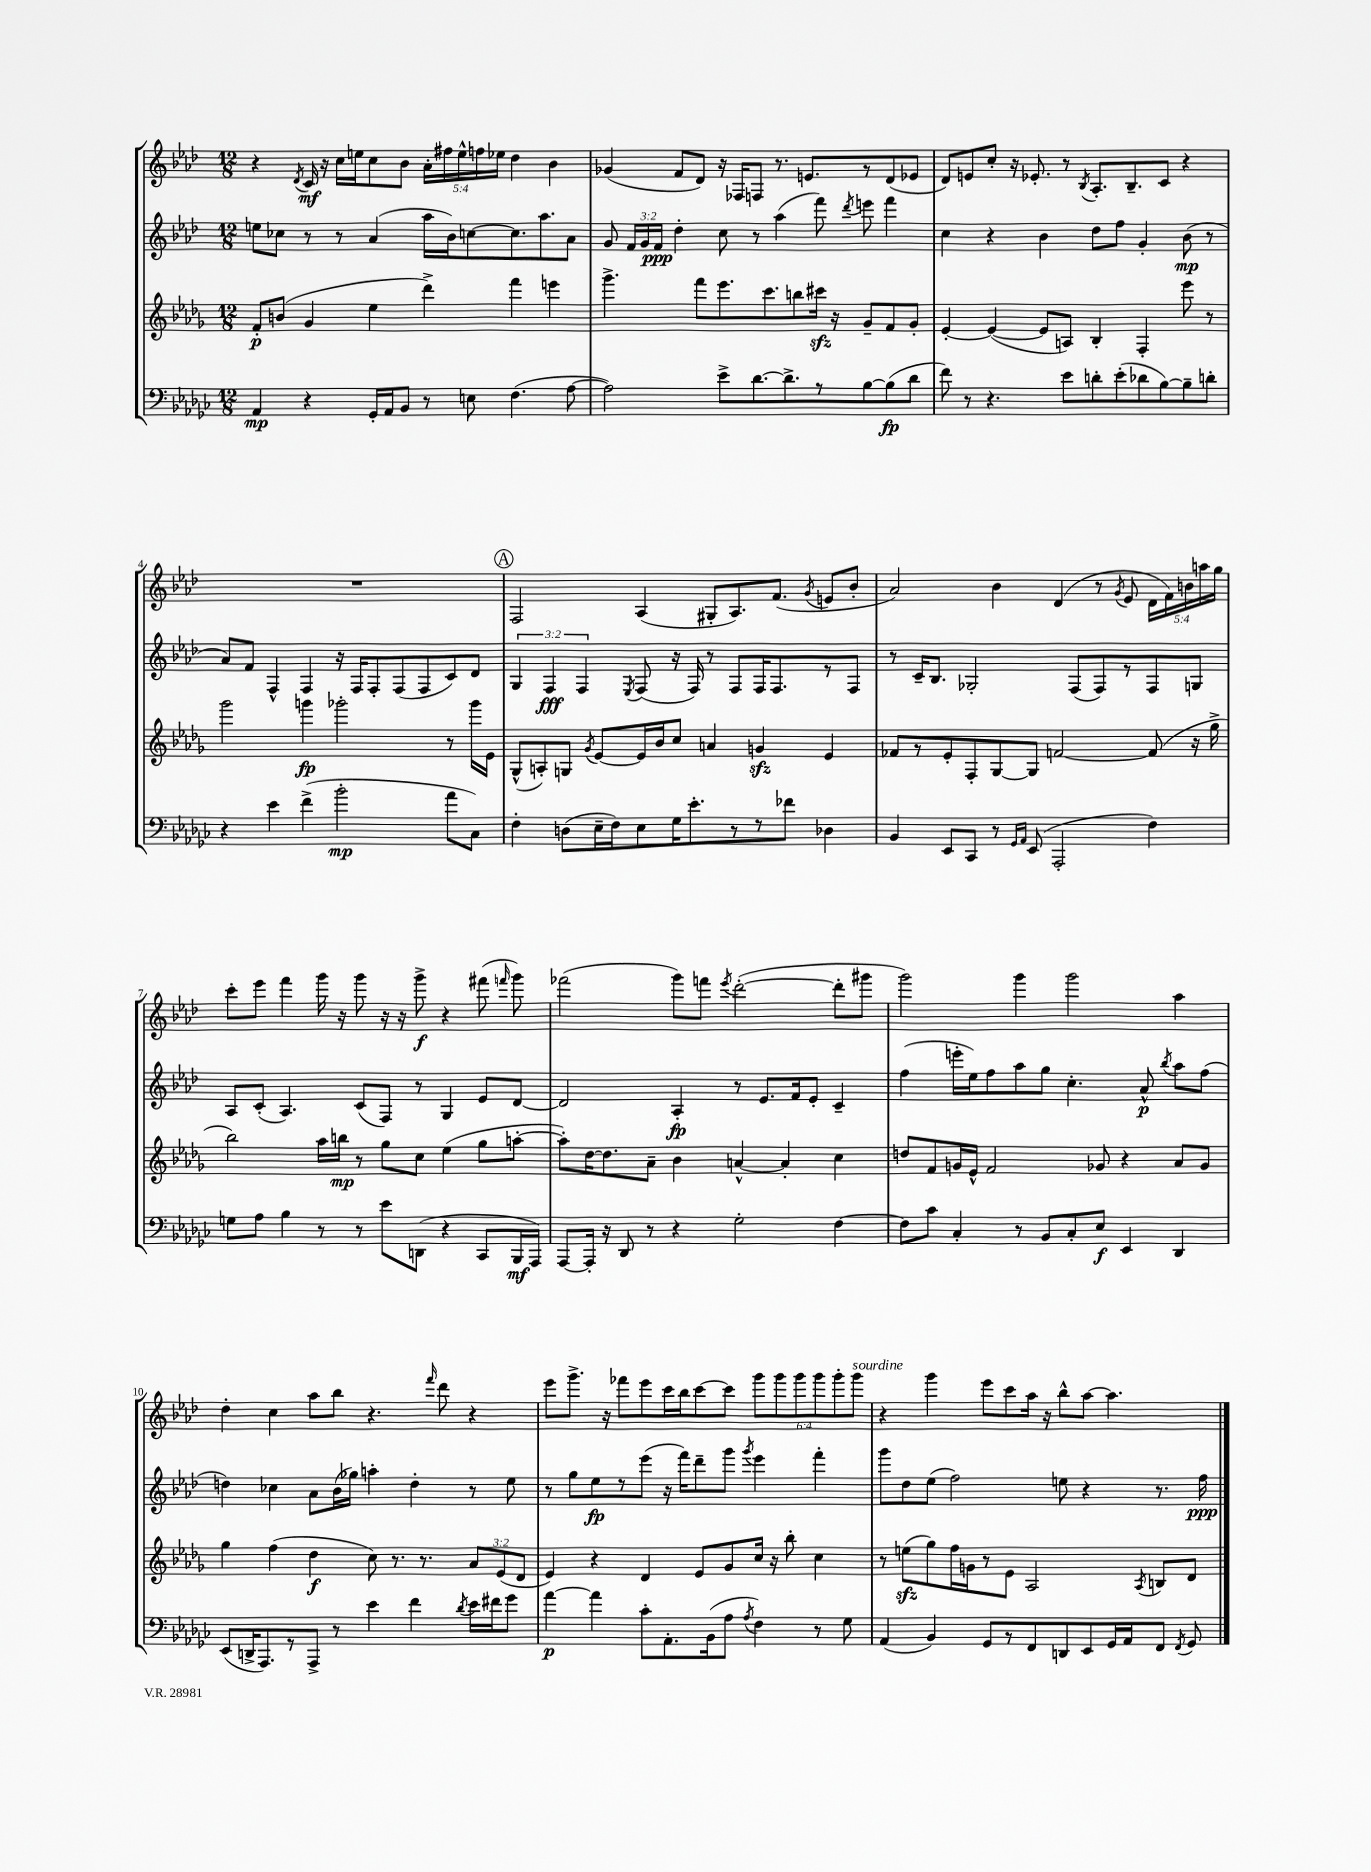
<<
\new StaffGroup <<
\new Staff = "s0" {
    \clef treble \key aes \major \numericTimeSignature \time 12/8 \override Staff.TupletNumber.text = #tuplet-number::calc-fraction-text
    \autoBeamOff r4 \acciaccatura { des'8 } c'16\mf r16 c''16[ e''16 c''8 bes'8] \tuplet 5/4 { aes'16[-. fis''16 e''16-^ f''16 ees''16] } des''4 bes'4 |
    ges'4( f'8[ des'8]) r16 fes16[ f8] r8. e'8.[ r8 des'8( ees'8] |
    des'8[) e'8 c''8]-. r16 ees'8.-. r8 \acciaccatura { bes8 } aes8.[-. bes8.-- c'8] r4 |
    R1. |
    \mark \markup { \circle "A" } f2 aes4( gis8[-. aes8.) f'8.]( \acciaccatura { g'8 } e'8[ bes'8]-. |
    aes'2) bes'4 des'4( r8 \acciaccatura { g'8 } ees'8 \tuplet 5/4 { des'16[ f'16) b'16 a''16 g''16] } |
    c'''8[-. ees'''8] f'''4 g'''16 r16 g'''8 r16 r16 g'''8->\f r4 fis'''8( \grace { f'''16 } g'''8) |
    fes'''2( g'''8[) f'''8] \acciaccatura { ees'''8 } des'''2~-.( des'''8[-. gis'''8] |
    g'''2) g'''4 g'''2 aes''4 |
    des''4-. c''4 aes''8[ bes''8] r4. \grace { f'''16 } des'''8 r4 |
    ees'''8[ g'''8.]-> r16 fes'''8[ ees'''8 c'''16 bes''16 c'''8~ c'''8] \tuplet 6/4 { g'''8[ g'''8 g'''8 g'''8 g'''8-. g'''8]^\markup { \italic "sourdine" } } |
    r4 g'''4 ees'''8[ c'''8 aes''16] r16 bes''8[-^ aes''8]~ aes''4. \bar "|." |
}
\new Staff = "s1" {
    \clef treble \key aes \major \numericTimeSignature \time 12/8 \override Staff.TupletNumber.text = #tuplet-number::calc-fraction-text
    \autoBeamOff e''8[ ces''8] r8 r8 aes'4( aes''16[ bes'16) c''8~ c''8. aes''8. aes'8] |
    g'8 \tuplet 3/2 { f'16[ g'16 f'16]\ppp } des''4-. c''8 r8 aes''4( f'''8) \acciaccatura { des'''8 } e'''8 f'''4 |
    c''4 r4 bes'4 des''8[ f''8] g'4-. bes'8\mp( r8 |
    aes'8[) f'8] f4-^ f4 r16 f16[ f8-. f8( f8 c'8) des'8] |
    \mark \markup { \circle "A" } \tuplet 3/2 { g4 f4\fff f4 } \acciaccatura { ees8 } f8( r16 f16) r8 f8[ f16 f8. r8 f8] |
    r8 c'16[-- bes8.] ges2-. f8[( f8) r8 f8 g8] |
    aes8[ c'8]-.( aes4.) c'8[( f8]) r8 g4 ees'8[ des'8]~ |
    des'2 aes4-.\fp r8 ees'8.[ f'16 ees'8]-. c'4-- |
    f''4( e'''16[-. ees''16) f''8 aes''8 g''8] c''4.-. aes'8-^\p \acciaccatura { bes''8 } aes''8[ f''8]( |
    d''4) ces''4 aes'8[ bes'16( ges''16]) a''4-. d''4-. r8 ees''8 |
    r8 g''8[ ees''8\fp r8 ees'''8]( r16 f'''16[) des'''8-- g'''8] \acciaccatura { g'''8 } ees'''4 f'''4-. |
    g'''8[ des''8 ees''8]( f''2) e''8 r4 r8. f''16\ppp \bar "|." |
}
\new Staff = "s2" {
    \clef treble \key des \major \numericTimeSignature \time 12/8 \override Staff.TupletNumber.text = #tuplet-number::calc-fraction-text
    \autoBeamOff f'8[-.\p b'8]( ges'4 ees''4 des'''4->) f'''4 e'''4 |
    ges'''4.-> f'''8[ ees'''8. c'''8. b''8 cis'''16]\sfz r16 ges'8[-- f'8 ges'8]-. |
    ees'4~-. ees'4~( ees'8[ a8]) bes4-. f4-. ees'''8 r8 |
    ges'''2 g'''4\fp ges'''2-. r8 ges'''16[ ees'16] |
    \mark \markup { \circle "A" } ges8[-^( a8-.) g8] \acciaccatura { ges'8 } ees'8[~ ees'16 bes'16 c''8] a'4 g'4\sfz ees'4 |
    fes'8[ r8 ees'8-. f8-. ges8~ ges8] f'2~ f'8( r16 ges''16-> |
    bes''2) aes''16[ b''16]\mp r8 ges''8[ c''8] ees''4( ges''8[ a''8]~-. |
    a''8[-.) des''16~ des''8. aes'8]-- bes'4 a'4~-^ a'4-. c''4 |
    d''8[ f'8 g'16 ees'16]-^ f'2 ges'8 r4 aes'8[ ges'8] |
    ges''4 f''4( des''4\f c''8) r8. r8. \tuplet 3/2 { aes'8[ ees'8( des'8] } |
    ees'4) r4 des'4 ees'8[ ges'8 c''16] r16 bes''8-. c''4 |
    r8 e''8[\sfz( ges''8) f''16 g'16 r8 ees'8] aes2 \acciaccatura { aes8 } b8[ des'8] \bar "|." |
}
\new Staff = "s3" {
    \clef bass \key ges \major \numericTimeSignature \time 12/8
    \autoBeamOff aes,4\mp r4 ges,16[-. aes,16 bes,8] r8 e8 f4.( aes8~ |
    aes2) ees'8[-> des'8.~ des'8.-> r8 bes8~ bes8\fp( des'8] |
    f'8) r8 r4. ees'8[ d'8-. ees'8-.( des'8 bes8~) bes8-- d'8]-. |
    r4 ees'4 f'4->( bes'2-.\mp aes'8[ ces8]) |
    \mark \markup { \circle "A" } f4-. d8[( ees16-- f16) ees8 ges16 ees'8.-. r8 r8 fes'8] des4 |
    bes,4 ees,8[ ces,8] r8 \grace { ges,16[ aes,16] } ees,8( aes,,2-. f4) |
    g8[ aes8] bes4 r8 r8 ees'8[ d,8]( r4 ces,8[ bes,,16\mf aes,,16]) |
    aes,,8[~ aes,,16]-. r16 des,8 r8 r4 ges2-. f4~ |
    f8[ ces'8] ces4-. r8 bes,8[ ces8-. ees8]\f ees,4 des,4 |
    ees,8[( d,16-> aes,,8.) r8 aes,,8]-> r8 ees'4 f'4 \acciaccatura { des'8 } ees'16[ fis'16 ges'8] |
    aes'4~\p aes'4 ces'8[-. aes,8.-. bes,16( aes8] \acciaccatura { aes8 } f4) r8 ges8 |
    aes,4( bes,4) ges,8[ r8 f,8 d,8 ees,8 ges,16 aes,16 f,8] \acciaccatura { f,8 } ges,8 \bar "|." |
}
>>
>>
